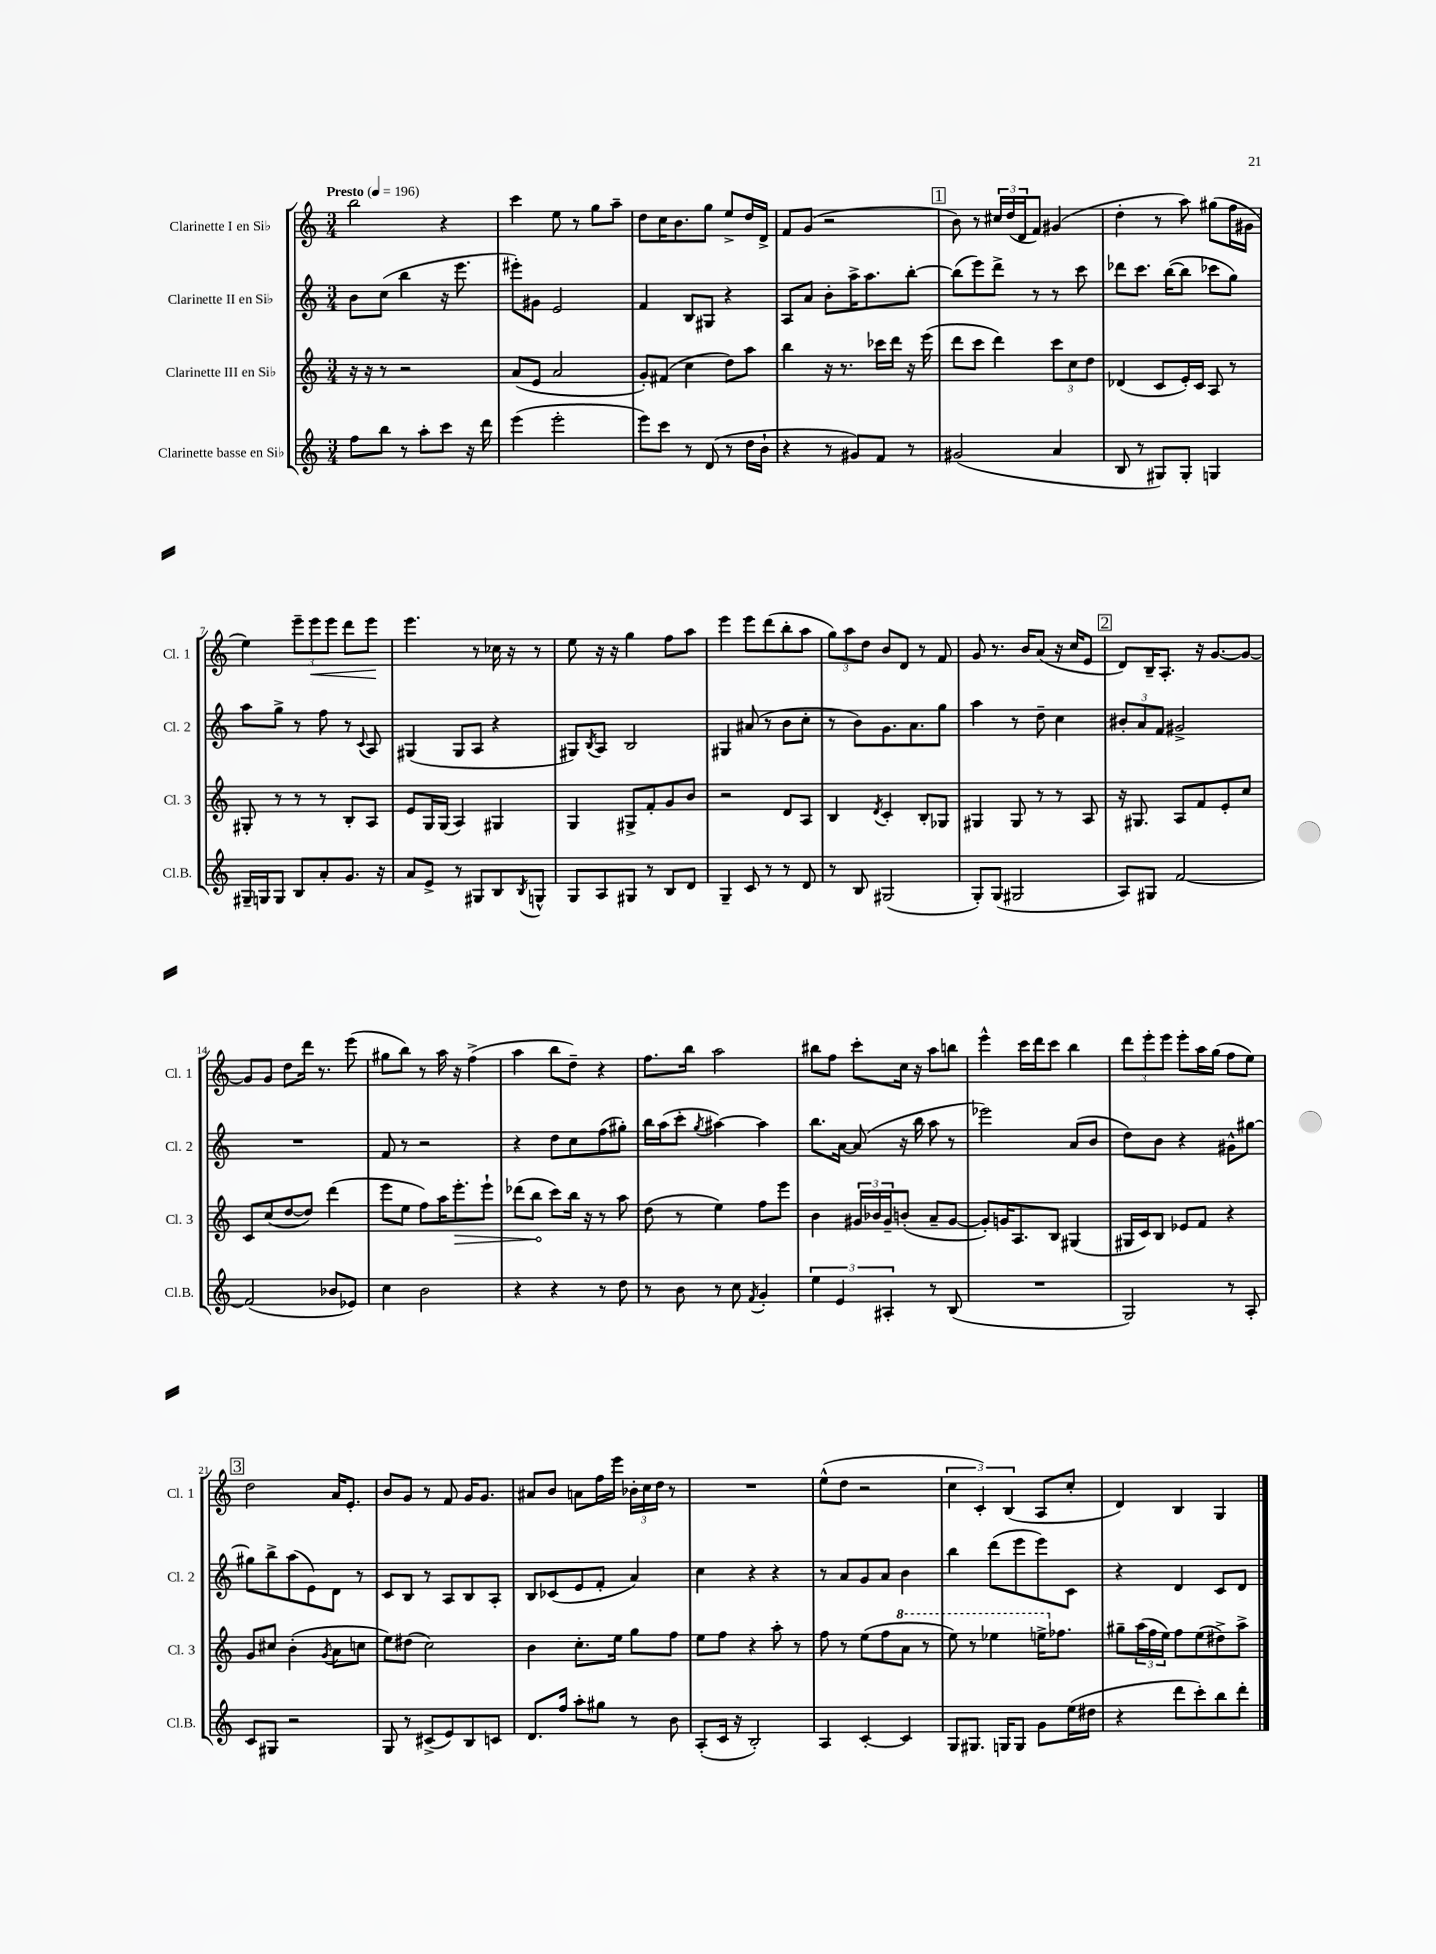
<<
\new StaffGroup <<
\new Staff = "s0" \with { instrumentName = "Clarinette I en Sib" shortInstrumentName = "Cl. 1" } {
    \clef treble \key c \major \numericTimeSignature \time 3/4 \tempo "Presto" 4 = 196
    b''2 r4 |
    c'''4 e''8 r8 g''8 a''8-- |
    d''8 c''16 b'8. g''8 e''8-> d''16 d'16-> |
    f'8 g'8( r2 |
    \mark \markup { \box "1" } b'8) r8 \tuplet 3/2 { cis''16 d''16( d'16 } f'8) gis'4( |
    d''4-. r8 a''8) gis''8( f''16 gis'16 |
    e''4) \tuplet 3/2 { e'''8-- e'''8\< e'''8 } d'''8 e'''8\! |
    e'''4. r8 ces''16 r16 r8 |
    e''8 r16 r16 g''4 f''8 a''8 |
    e'''4 e'''8 d'''8( b''8-. a''8 |
    \tuplet 3/2 { g''8) a''8 d''8 } b'8 d'8 r8 f'8 |
    g'8 r8. b'16 a'8( r16 c''16 e'8 |
    \mark \markup { \box "2" } d'8) b16-- a8.-. r16 g'8.~ g'8~ |
    g'8 g'8 d''8 d'''16 r8. e'''8( |
    gis''8 b''8) r8 a''16 r16 f''4->( |
    a''4 b''8 d''8--) r4 |
    f''8. b''16 a''2 |
    bis''8 f''8 c'''8-. c''16 r16 a''8 b''8 |
    e'''4-^ c'''16 d'''16 c'''8 b''4 |
    \tuplet 3/2 { d'''8 e'''8-. e'''8 } e'''8-. a''16 g''16( f''8 e''8) |
    \mark \markup { \box "3" } d''2 a'16 e'8.-. |
    b'8 g'8 r8 f'8 g'16 g'8. |
    ais'8 b'8 a'8 f''16 e'''16 \tuplet 3/2 { bes'16-. c''16 d''16 } r8 |
    R2. |
    e''8-^( d''8 r2 |
    \tuplet 3/2 { c''4 c'4-.) b4( } a8 c''8-. |
    d'4) b4 g4 \bar "|." |
}
\new Staff = "s1" \with { instrumentName = "Clarinette II en Sib" shortInstrumentName = "Cl. 2" } {
    \clef treble \key c \major \numericTimeSignature \time 3/4
    b'8 c''8( b''4 r16 e'''8. |
    eis'''8-.) gis'8 e'2 |
    f'4 b8 gis8 r4 |
    a8 a'8 b'8-. a''16-> a''8. b''8~-. |
    \mark \markup { \box "1" } b''8( e'''8) d'''8-> r8 r8 c'''8 |
    des'''8 c'''8. b''16~( b''8 ces'''8 g''8) |
    a''8 g''8-> r8 f''8 r8 \appoggiatura { c'8 } a8 |
    gis4( gis8 a8 r4 |
    gis8) \acciaccatura { b8 } a8 b2 |
    gis4 ais'8( r8 b'8 c''8-. |
    r8 b'8) g'8. a'8. g''8 |
    a''4 r8 d''8-- c''4 |
    \mark \markup { \box "2" } \tuplet 3/2 { bis'8-. a'8 f'8 } gis'2-> |
    R2. |
    f'8 r8 r2 |
    r4 d''8 c''8 f''8( gis''8-.) |
    b''16 a''16( c'''8-. \acciaccatura { g''8 } ais''4~) ais''4 |
    b''8. a'16~ a'8( r16 b''16 a''8 r8 |
    ees'''2) a'8( b'8 |
    d''8) b'8 r4 gis'8-^ gis''8~ |
    \mark \markup { \box "3" } gis''8 b''8-> a''8( e'8) d'8 r8 |
    c'8 b8 r8 a8 b8 a8-. |
    b8 ces'8( e'8 f'8-. a'4) |
    c''4 r4 r4 |
    r8 a'8 g'8 a'8 b'4 |
    b''4 d'''8( e'''8 e'''8) c'8 |
    r4 d'4 c'8 d'8 \bar "|." |
}
\new Staff = "s2" \with { instrumentName = "Clarinette III en Sib" shortInstrumentName = "Cl. 3" } {
    \clef treble \key c \major \numericTimeSignature \time 3/4
    r16 r16 r8 r2 |
    a'8( e'8 a'2 |
    g'8-.) fis'8( c''4 d''8) a''8 |
    b''4 r16 r8. ces'''16 d'''16 r16 e'''16( |
    \mark \markup { \box "1" } d'''8 c'''8 d'''4) \tuplet 3/2 { c'''8 c''8 d''8 } |
    des'4( c'8 e'16-.) c'16 a8 r8 |
    gis8-. r8 r8 r8 b8-. a8 |
    e'8 g16 g16( a4) gis4 |
    g4 gis8-> f'8-. g'8 b'8 |
    r2 d'8 a8 |
    b4 \acciaccatura { d'8 } c'4-. b8-. ges8 |
    gis4 gis8 r8 r8 a8 |
    \mark \markup { \box "2" } r16 gis8. a8 f'8 e'8-. c''8 |
    c'8 c''8( d''8~ d''8) d'''4( |
    e'''8 e''8 f''8) a''16 \once \override Hairpin.circled-tip = ##t e'''8.-.\> e'''8-! |
    des'''8( b''8\! c'''8) b''16 r16 r8 a''8 |
    d''8( r8 e''4) f''8 e'''8 |
    b'4 \tuplet 3/2 { gis'16 bes'16 gis'16-- } b'8-.( a'8-- gis'8~ |
    gis'8-.) g'16 a8. b8 gis4( |
    gis16 c'16) b8 ees'8 f'8 r4 |
    \mark \markup { \box "3" } g'8 cis''8 b'4-.( \acciaccatura { g'8 } a'8 c''8 |
    e''8) dis''8( c''2) |
    b'4 c''8.-. e''16 g''8 f''8 |
    e''8 f''8 r4 a''8-. r8 |
    f''8 r8 e''8( f''8 \ottava #1 a''8 r8 |
    e'''8) r8 ees'''4 e'''16-> \ottava #0 fes''8. |
    gis''8-- \tuplet 3/2 { a''16( f''16 e''16) } f''8 e''8( dis''8->) a''8-> \bar "|." |
}
\new Staff = "s3" \with { instrumentName = "Clarinette basse en Sib" shortInstrumentName = "Cl.B." } {
    \clef treble \key c \major \numericTimeSignature \time 3/4
    f''8 b''8 r8 a''8-. c'''8 r16 d'''16 |
    e'''4( e'''2-. |
    e'''8) c'''8 r8 d'8( r8 d''16 b'16-! |
    r4 r8 gis'8) f'8 r8 |
    \mark \markup { \box "1" } gis'2( a'4 |
    b8 r8 gis8) gis8-. g4 |
    gis16-- g16 g8 b8 a'8-. g'8. r16 |
    a'8 e'8-> r8 gis8 b8 \acciaccatura { b8 } g8-^ |
    g8 a8 gis8 r8 b8 d'8 |
    g4-- c'8 r8 r8 d'8 |
    r8 b8 gis2( |
    g8-.) g8( gis2 |
    \mark \markup { \box "2" } a8) gis8 f'2~ |
    f'2( bes'8 ees'8) |
    c''4 b'2 |
    r4 r4 r8 d''8 |
    r8 b'8 r8 c''8 \acciaccatura { f'8 } g'4-. |
    \tuplet 3/2 { e''4 e'4 ais4-. } r8 b8( |
    R2. |
    g2) r8 a8-. |
    \mark \markup { \box "3" } c'8 gis8 r2 |
    g8 r8 cis'8->( e'8) b8 c'8 |
    d'8. f''16 a''8-. gis''8 r8 b'8 |
    a8-.( c'16 r16 b2-.) |
    a4 c'4~-. c'4 |
    g8 gis8. g16 g8 g'8 e''16( dis''16 |
    r4 d'''8 c'''8-.) b''8 d'''8-. \bar "|." |
}
>>
>>
